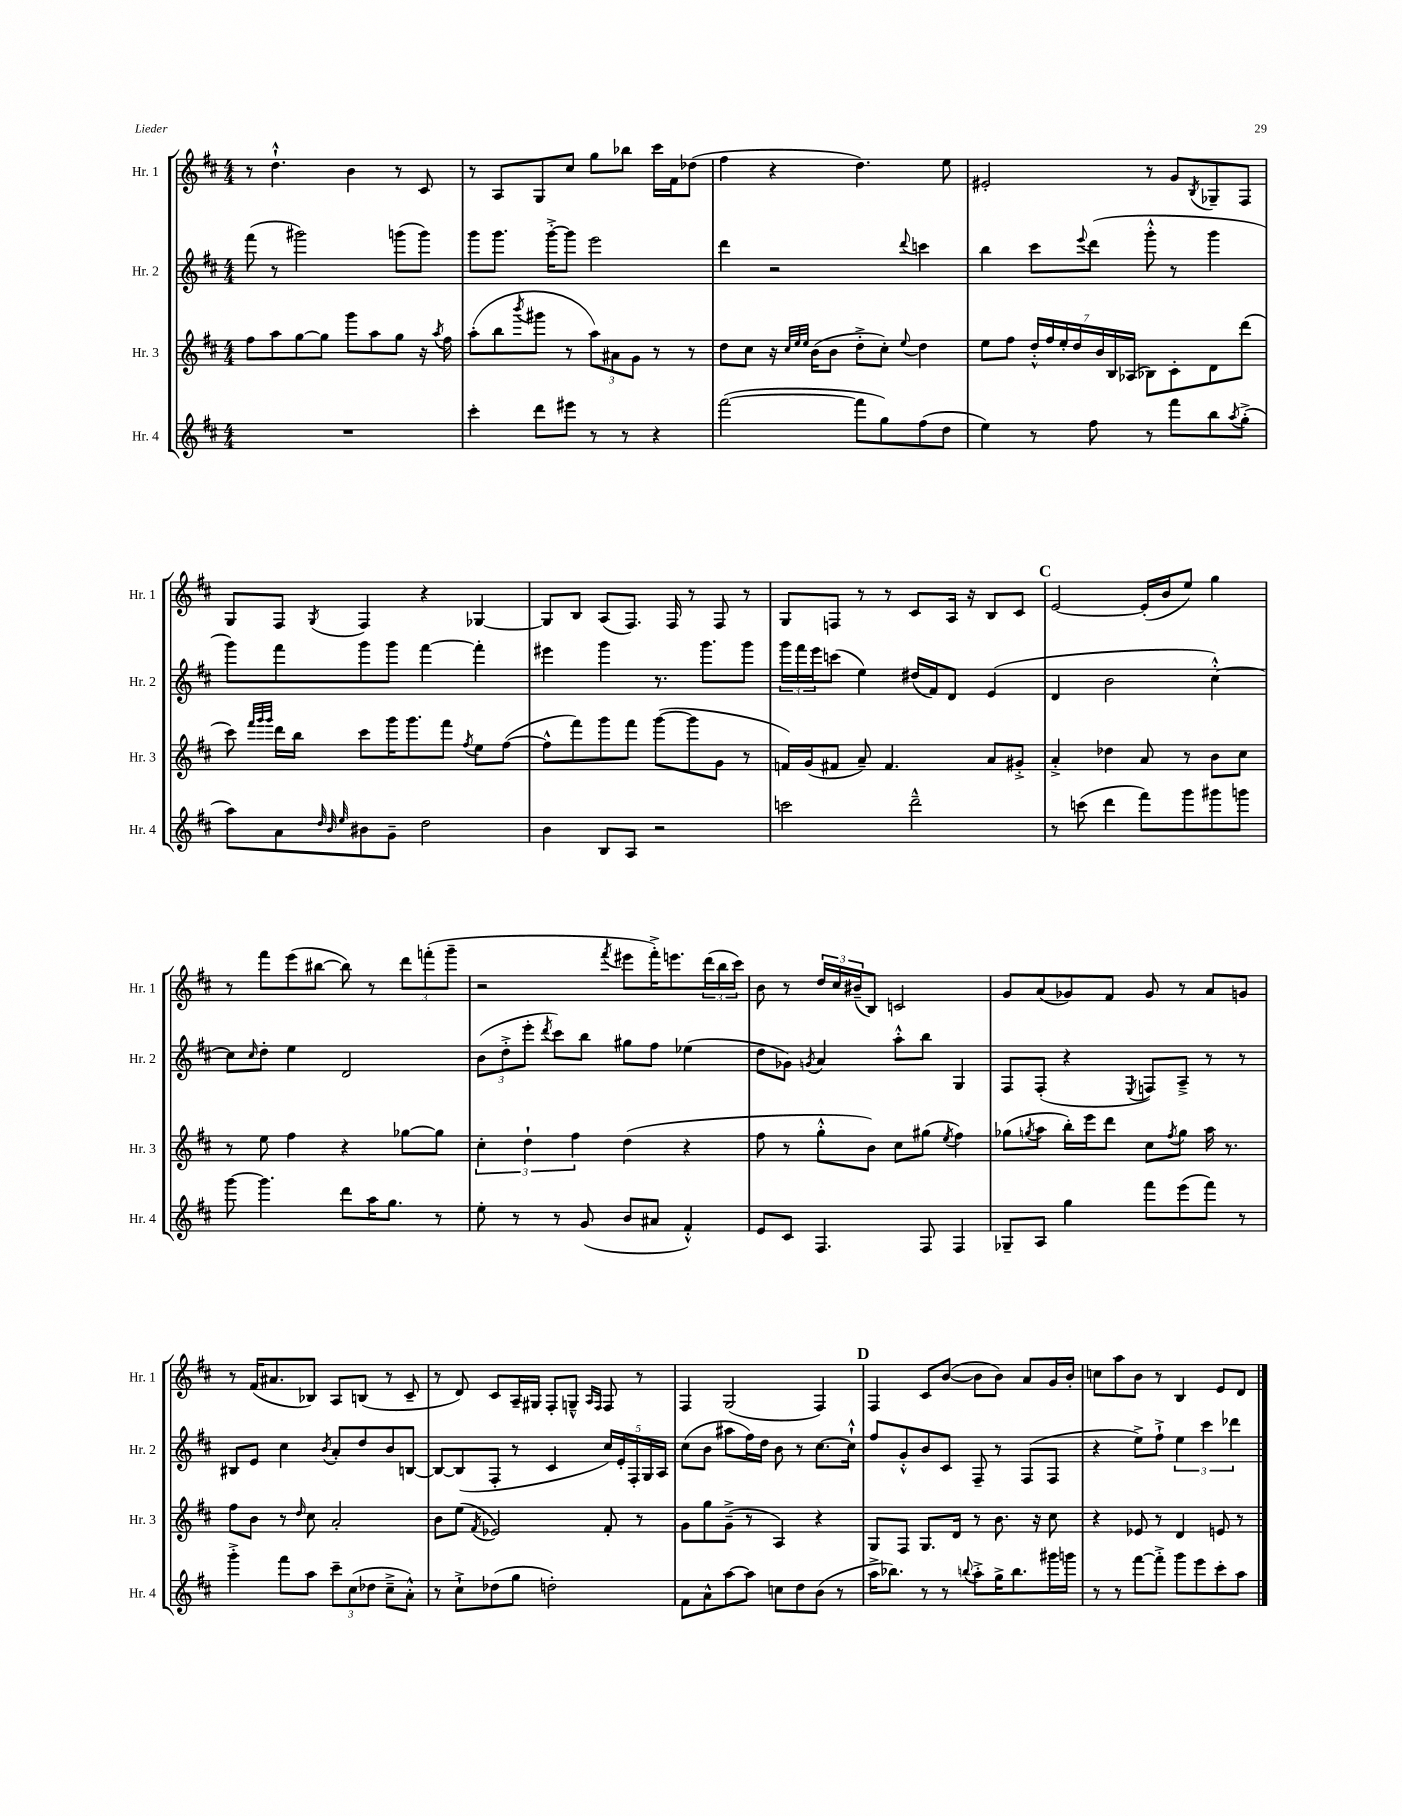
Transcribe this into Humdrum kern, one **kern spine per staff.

**kern	**kern	**kern	**kern
*part4	*part3	*part2	*part1
*staff4	*staff3	*staff2	*staff1
*I"Hr. 4	*I"Hr. 3	*I"Hr. 2	*I"Hr. 1
*I'Hr. 4	*I'Hr. 3	*I'Hr. 2	*I'Hr. 1
*clefG2	*clefG2	*clefG2	*clefG2
*k[f#c#]	*k[f#c#]	*k[f#c#]	*k[f#c#]
*M4/4	*M4/4	*M4/4	*M4/4
=27	=27	=27	=27
1r	8ff#\L	(8fff#\	8r
.	8aa\	8r	4.dd`^^\
.	[8gg\	2ggg#X\)	.
.	8gg\J]	.	.
.	8ggg\L	.	4b\
.	8aa\	.	.
.	8gg\J	(8gggn\L	8r
.	16r	8ggg\J)	8c#/
.	8qaa/	.	.
.	16ff#\	.	.
=28	=28	=28	=28
4ccc#'\	(8aa'\L	8ggg\L	8r
.	8bb\	8.ggg\J	8A/L
.	8qbbb/	.	.
8ddd\L	8ggg#X\J	.	8G/
.	.	[16ggg'^\KL	.
8eee#X\J	8r	8ggg\J]	8cc#/J
8r	12aa\L)	2eee\	8gg\L
.	12a#X\	.	.
8r	.	.	8bb-X\J
.	12g\J	.	.
4r	8r	.	16ccc#\LL
.	.	.	16f#\J
.	8r	.	(8dd-X\J
=29	=29	=29	=29
([2fff#\	8dd\L	4ddd\	4ff#\
.	8cc#\J	.	.
.	16r	2r	4r
.	32qqcc#/LLL	.	.
.	32qqee/	.	.
.	32qqee/JJJ	.	.
.	(16b\KL	.	.
.	8b\J	.	.
8fff#\L]	8dd'^\L	.	4.dd\)
8gg\)	8cc#'\J)	.	.
.	8qqee/	8qqddd/	.
(8ff#\	4dd\	4cccn\	.
8dd\J	.	.	8ee\
=30	=30	=30	=30
4ee\)	8ee\L	4bb\	2e#X'/
.	8ff#\J	.	.
8r	28dd'^^/LL	8ccc#\L	.
.	28ff#/	.	.
.	28ee'/	.	.
.	28dd/	.	.
.	.	8qqeee/	.
8ff#\	.	(8ddd\J	.
.	28b/	.	.
.	28B/	.	.
.	(28A-X/JJ	.	.
8r	8B-X\L)	8ggg'^^\	8r
8fff#\L	8c#'\	8r	8g/L
.	.	.	8qB/
8bb\	8d\	4ggg\	8G-X~/
8qaa/	.	.	.
(8gg'^\J	(8ddd\J	.	8F#/J
!!LO:LB:g=z
=31	=31	=31	=31
8aa\L)	8ccc#\)	8ggg\L)	8G/L
.	32qqfff#/LLL	.	.
.	32qqggg/	.	.
.	32qqggg/JJJ	.	.
8a\	16ddd\LL	8fff#\	8F#/J
.	16bb\JJ	.	.
32qqdd/	.	.	.
32qqb/	.	.	.
32qqee/	.	.	8qG/
8b#X\	8ccc#\L	8ggg\	4F#/
8g~\J	16ggg\K	8ggg\J	.
.	8.ggg\	.	.
2dd\	.	[4fff#\	4r
.	8fff#\J	.	.
.	8qff#/	.	.
.	8ee\L	4fff#'\]	[4G-X/
.	([8ff#\J	.	.
=32	=32	=32	=32
4b\	8ff#^^\L]	4eee#X\	8G-/L]
.	8fff#\)	.	8B/J
8B/L	8ggg\	4ggg\	(8A/L
8A/J	8fff#\J	.	8.F#/J)
2r	([8ggg\L	8.r	.
.	.	.	16F#/
.	8ggg\]	.	8r
.	.	8.ggg\L	.
.	8g\J	.	8F#/
.	8r	8ggg\J	8r
=33	=33	=33	=33
2cccn\	16fn/LL)	24ggg\LL	8G/L
.	.	24fff#\	.
.	(16g/J	.	.
.	.	24eee\J	.
.	8f#X/J	(8cccn\J	8Fn/J
.	8a~/)	4ee\)	8r
.	4.f#/	.	8r
2ddd~^^\	.	(16dd#X/LL	8c#/L
.	.	16f#/J)	.
.	.	8d/J	16A/Jk
.	.	.	16r
.	8a/L	(4e/	8B/L
.	8g#X'^/J	.	8c#/J
!!LO:REH:place=s1:t=C
=34	=34	=34	=34
8r	4a'^/	4d/	[2e/
(8cccn\	.	.	.
4ddd\	4dd-X\	2b\	.
8fff#\L)	8a/	.	(16e'/LL]
.	.	.	16b/J
8ggg\	8r	.	8ee/J)
8ggg#X\	8b\L	[4cc#'^^\)	4gg\
8gggn\J	8cc#\J	.	.
!!LO:LB:g=z
=35	=35	=35	=35
[8ggg\	8r	8cc#\L]	8r
.	.	16qqcc#/	.
4.ggg\]	8ee\	8dd'\J	8fff#\L
.	4ff#\	4ee\	(8eee\
.	.	.	[8bb#X\J
8ddd\L	4r	2d/	8bb#\])
16aa\K	.	.	8r
8.gg\J	.	.	.
.	[8gg-X\L	.	12ddd\L
.	.	.	(12fffn'\
8r	8gg-\J]	.	.
.	.	.	12ggg~\J
=36	=36	=36	=36
8ee'\	6cc#'\	(12b\L	2r
.	.	12dd'^\	.
8r	.	.	.
.	6dd`\	12eee'\J	.
.	.	8qddd/	.
8r	.	8ccc#\L)	.
.	6ff#\	.	.
(8g/	.	8bb\J	.
.	.	.	8qfff#/
8b/L	(4dd\	8gg#X\L	8eee#X\L
8a#X/J	.	8ff#\J	16fff#'^\K)
.	.	.	8.eeen\
4f#'^^/)	4r	(4ee-X\	.
.	.	.	(24ddd\L
.	.	.	24bb\
.	.	.	24ccc#\JJ)
=37	=37	=37	=37
8e/L	8ff#\	8dd\L	8b\
8c#/J	8r	8g-X\J)	8r
.	.	8qgn/	.
4.F#/	8gg'^^\L	4a/	24dd/LL
.	.	.	24cc#/
.	.	.	(24b#X~/J
.	8b\J)	.	8B/J)
.	8cc#\L	8aa'^^\L	2cn/
8F#/	(8gg#X\J	8bb\J	.
.	8qee/	.	.
4F#/	4ff#\)	4G/	.
=38	=38	=38	=38
8G-X~/L	(8gg-X\L	8F#/L	8g/L
.	8qggn/	.	.
8A/J	8aa\J	(8F#'/J	(8a/
4gg\	16bb'\LL)	4r	8g-X/)
.	16eee\J	.	.
.	8ddd\J	.	8f#/J
.	.	8qE/	.
8fff#\L	8cc#\L	8Fn/L)	8g-/
.	8qff#/	.	.
(8eee\	8gg\J	8A~^/J	8r
8fff#\J)	16aa\	8r	8a/L
.	8.r	.	.
8r	.	8r	8gn/J
!!LO:LB:g=z
=39	=39	=39	=39
4ggg'^\	8ff#\L	8B#X/L	8r
.	8b\J	8e/J	(16f#/KL
.	.	.	8.a#X/
8fff#\L	8r	4cc#\	.
.	16qqdd/	.	.
8aa\J	8cc#\	.	8B-X/J)
.	.	8qb/	.
12ccc#~\L	2a'/	8a'/L	8A/L
(12cc#\	.	.	.
.	.	8dd/	(8Bn/J
12dd-X\J	.	.	.
8cc#~^\L	.	8b/	8r
8a'^^\J)	.	[8Bn/J	8c#~/
=40	=40	=40	=40
8r	8b\L	8B/L_	8r
8cc#`^\L	(8ee\J	(8B/]	8d/)
.	8qf#/	.	.
(8dd-X\	2e-X/)	8F#'/J	8c#/L
8gg\J	.	8r	16A~/L
.	.	.	16G#X/JJ
2ddn'\)	.	4c#/	8F#'/L
.	.	.	8Gn~^^/J
.	.	.	16qqA/LL
.	.	.	16qqF#/JJ
.	8f#'/	20cc#/LL)	8F#/
.	.	20e'/	.
.	.	20F#'/	.
.	8r	.	8r
.	.	20G/	.
.	.	20A/JJ	.
=41	=41	=41	=41
8f#\L	8g\L	(8cc#\L	4F#/
8a^^\	8gg\	8b\J	.
[8aa\	(8g~^\J	8aa#X\L	(2G/
8aa\J]	8r	16ff#\L)	.
.	.	16dd\JJ	.
8ccn\L	4A/)	8b\	.
8dd\	.	8r	.
(8b\J	4r	[8.cc#\L	4F#/)
8r	.	.	.
.	.	16cc#`^^\Jk]	.
!!LO:REH:place=s1:t=D
=42	=42	=42	=42
16aa^\KL	8G/L	8ff#/L	4F#/
8.bb-X\J)	.	.	.
.	8F#/J	8g'^^/	.
8r	8.G/L	8b/	8c#/L
8r	.	8c#/J	([8b/J
.	16d/Jk	.	.
8qqbbn/	.	.	.
8aa'^\L	8r	8F#~/	8b\L]
16gg^\K	8.b\	8r	8b\J)
8.bb\	.	.	.
.	.	(8F#/L	8a/L
.	16r	.	.
16ggg#X\L	8cc#\	8F#/J	16g/L
16gggn\JJ	.	.	16b'/JJ
=43	=43	=43	=43
8r	4r	4r	8ccn\L
8r	.	.	8aa\
[8fff#\L	8e-X/	8ee^\L)	8b\J
8fff#'^\J]	8r	8ff#`^\J	8r
8ggg\L	4d/	6ee\	4B/
8eee\	.	.	.
.	.	6ccc#\	.
8ccc#'\	8en/	.	8e/L
.	.	6ddd-X\	.
8aa\J	8r	.	8d/J
==	==	==	==
*-	*-	*-	*-
